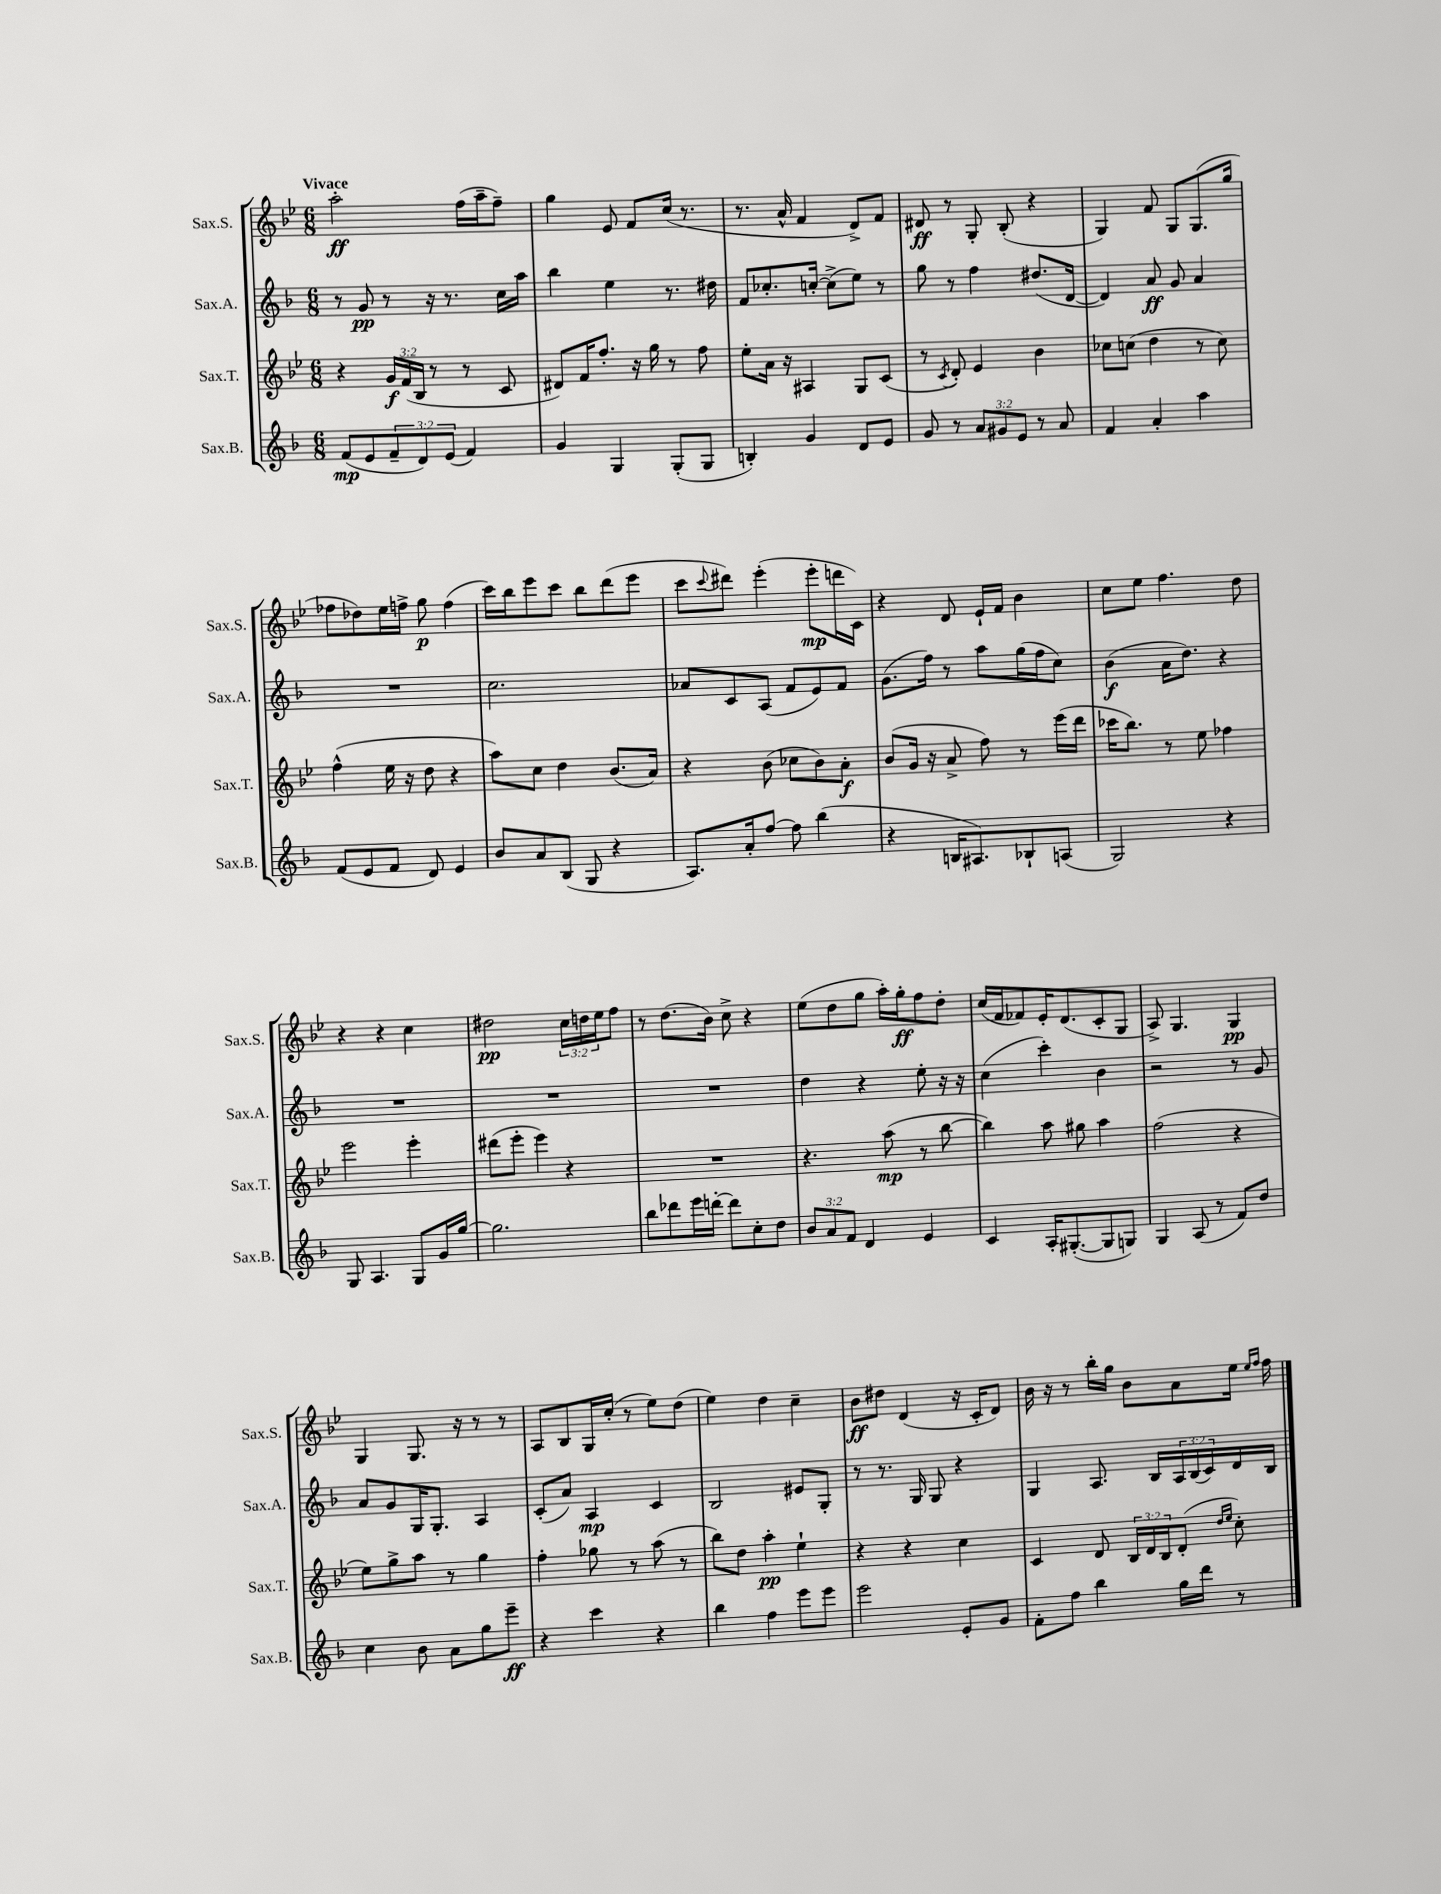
<<
\new StaffGroup <<
\new Staff = "s0" \with { instrumentName = "Sax.S." shortInstrumentName = "Sax.S." } {
    \clef treble \key bes \major \numericTimeSignature \time 6/8 \override Staff.TupletNumber.text = #tuplet-number::calc-fraction-text \tempo "Vivace"
    a''2-.\ff f''16( a''16-- f''8--) |
    g''4 ees'8 f'8 c''16( r8. |
    r8. a'16-^ f'4 d'8->) f'8 |
    dis'8\ff r8 g8-. bes8-.( r4 |
    g4) f'8 g8 g8.( g''16 |
    fes''8 des''8) ees''16 f''16-> g''8\p f''4( |
    c'''16) bes''16 ees'''8 c'''8 bes''8 d'''8( ees'''8 |
    c'''8 \appoggiatura { c'''8 } dis'''8) ees'''4-.( ees'''8-.\mp d'''16 c'16) |
    r4 d'8 ees'16-! f'16 bes'4 |
    c''8 ees''8 f''4. d''8 |
    r4 r4 c''4 |
    dis''2\pp \tuplet 3/2 { c''16 d''16 ees''16 } f''8 |
    r8 d''8.( bes'16) c''8-> r4 |
    ees''8( d''8 g''8 a''16-.) g''16-.\ff f''8 d''8-. |
    c''16( f'16 fes'8) ees'16-. d'8.( c'8-. g8 |
    a8->) g4. g4\pp |
    g4 g8. r16 r8 r8 |
    a8 bes8 g16 c''16-.( r8 ees''8) d''8( |
    ees''4) d''4 c''4-- |
    bes'8\ff dis''8 d'4( r16 c'16-. d'8) |
    bes'16 r16 r8 bes''16-. g''16 bes'8 a'8 ees''16 \grace { ees''16 f''16 } f''16 \bar "|." |
}
\new Staff = "s1" \with { instrumentName = "Sax.A." shortInstrumentName = "Sax.A." } {
    \clef treble \key f \major \numericTimeSignature \time 6/8 \override Staff.TupletNumber.text = #tuplet-number::calc-fraction-text
    r8 g'8\pp r8 r16 r8. c''16 a''16 |
    bes''4 e''4 r8. dis''16 |
    f'8 ces''8.-. c''16~-. c''8->( e''8) r8 |
    g''8 r8 f''4 dis''8.( d'16~ |
    d'4) a'8\ff g'8 a'4 |
    R2. |
    c''2. |
    aes'8 c'8 a8( f'8 e'8) f'8 |
    g'8.( f''16) r8 a''8 g''16( f''16 c''8) |
    bes'4\f( a'16 d''8.) r4 |
    R2. |
    R2. |
    R2. |
    d''4 r4 e''8-. r16 r16 |
    c''4( c'''4-.) bes'4 |
    r2 r8 g'8 |
    a'8 g'8 g16 g8.-. a4 |
    c'8-.( a'8) a4\mp c'4 |
    bes2 eis'8 g8-. |
    r8 r8. g16 g8 r4 |
    g4 a8. bes16 \tuplet 3/2 { a16 bes16( c'16) } d'16 bes16 \bar "|." |
}
\new Staff = "s2" \with { instrumentName = "Sax.T." shortInstrumentName = "Sax.T." } {
    \clef treble \key bes \major \numericTimeSignature \time 6/8 \override Staff.TupletNumber.text = #tuplet-number::calc-fraction-text
    r4 \tuplet 3/2 { g'16\f f'16( bes16 } r8 r8 c'8 |
    dis'8) f'16 f''8.-. r16 g''16 r8 f''8 |
    ees''8-. a'16 r16 ais4 g8 c'8( |
    r8 \acciaccatura { c'8 } d'8-.) ees'4 bes'4 |
    ces''8 c''8( d''4 r8 c''8) |
    f''4-^( ees''16 r16 d''8 r4 |
    a''8) c''8 d''4 bes'8.( a'16) |
    r4 bes'8( ces''8 bes'8) a'8-.\f |
    bes'8( g'16 r16 a'8-> f''8) r8 ees'''16( d'''16 |
    ces'''16 bes''8.) r8 ees''8 fes''4 |
    ees'''2 ees'''4-. |
    dis'''8( ees'''8-. ees'''4) r4 |
    R2. |
    r4. a''8\mp( r8 bes''8~ |
    bes''4) a''8 gis''8 a''4 |
    f''2( r4 |
    ees''8) g''8-> a''8 r8 g''4 |
    f''4-. ges''8 r8 a''8( r8 |
    bes''8) d''8 a''4-.\pp ees''4-! |
    r4 r4 c''4 |
    c'4 d'8 \tuplet 3/2 { bes16 d'16 bes16 } d'8-.( \grace { d''16 ees''16 } c''8-.) \bar "|." |
}
\new Staff = "s3" \with { instrumentName = "Sax.B." shortInstrumentName = "Sax.B." } {
    \clef treble \key f \major \numericTimeSignature \time 6/8 \override Staff.TupletNumber.text = #tuplet-number::calc-fraction-text
    f'8\mp( e'8 \tuplet 3/2 { f'8-- d'8) e'8( } f'4) |
    g'4 g4 g8-.( g8 |
    b4-.) g'4 d'8 e'8 |
    g'8 r8 \tuplet 3/2 { a'8 gis'8 e'8 } r8 a'8 |
    f'4 a'4-. a''4 |
    f'8( e'8 f'8 d'8) e'4 |
    bes'8 a'8 bes8( g8 r4 |
    a8.) a'16-. f''8~ f''8 bes''4( |
    r4 b16 ais8.) bes8-! a8( |
    g2) r4 |
    g8 a4. g8 g'16 g''16~ |
    g''2. |
    bes''8 des'''8 e'''16 d'''16~-. d'''8 c''8-. d''8 |
    \tuplet 3/2 { bes'8 a'8 f'8 } d'4 e'4 |
    c'4 a16-. gis8.~-.( gis8 g8) |
    g4 a8( r8 f'8) d''8 |
    c''4 bes'8 a'8 g''8 e'''8--\ff |
    r4 c'''4 r4 |
    bes''4 f''4 e'''8 e'''8 |
    e'''2 e'8-. g'8 |
    f'8-. f''8 bes''4 g''16 d'''16 r8 \bar "|." |
}
>>
>>
\layout { \context { \Score \remove "Bar_number_engraver" } }
